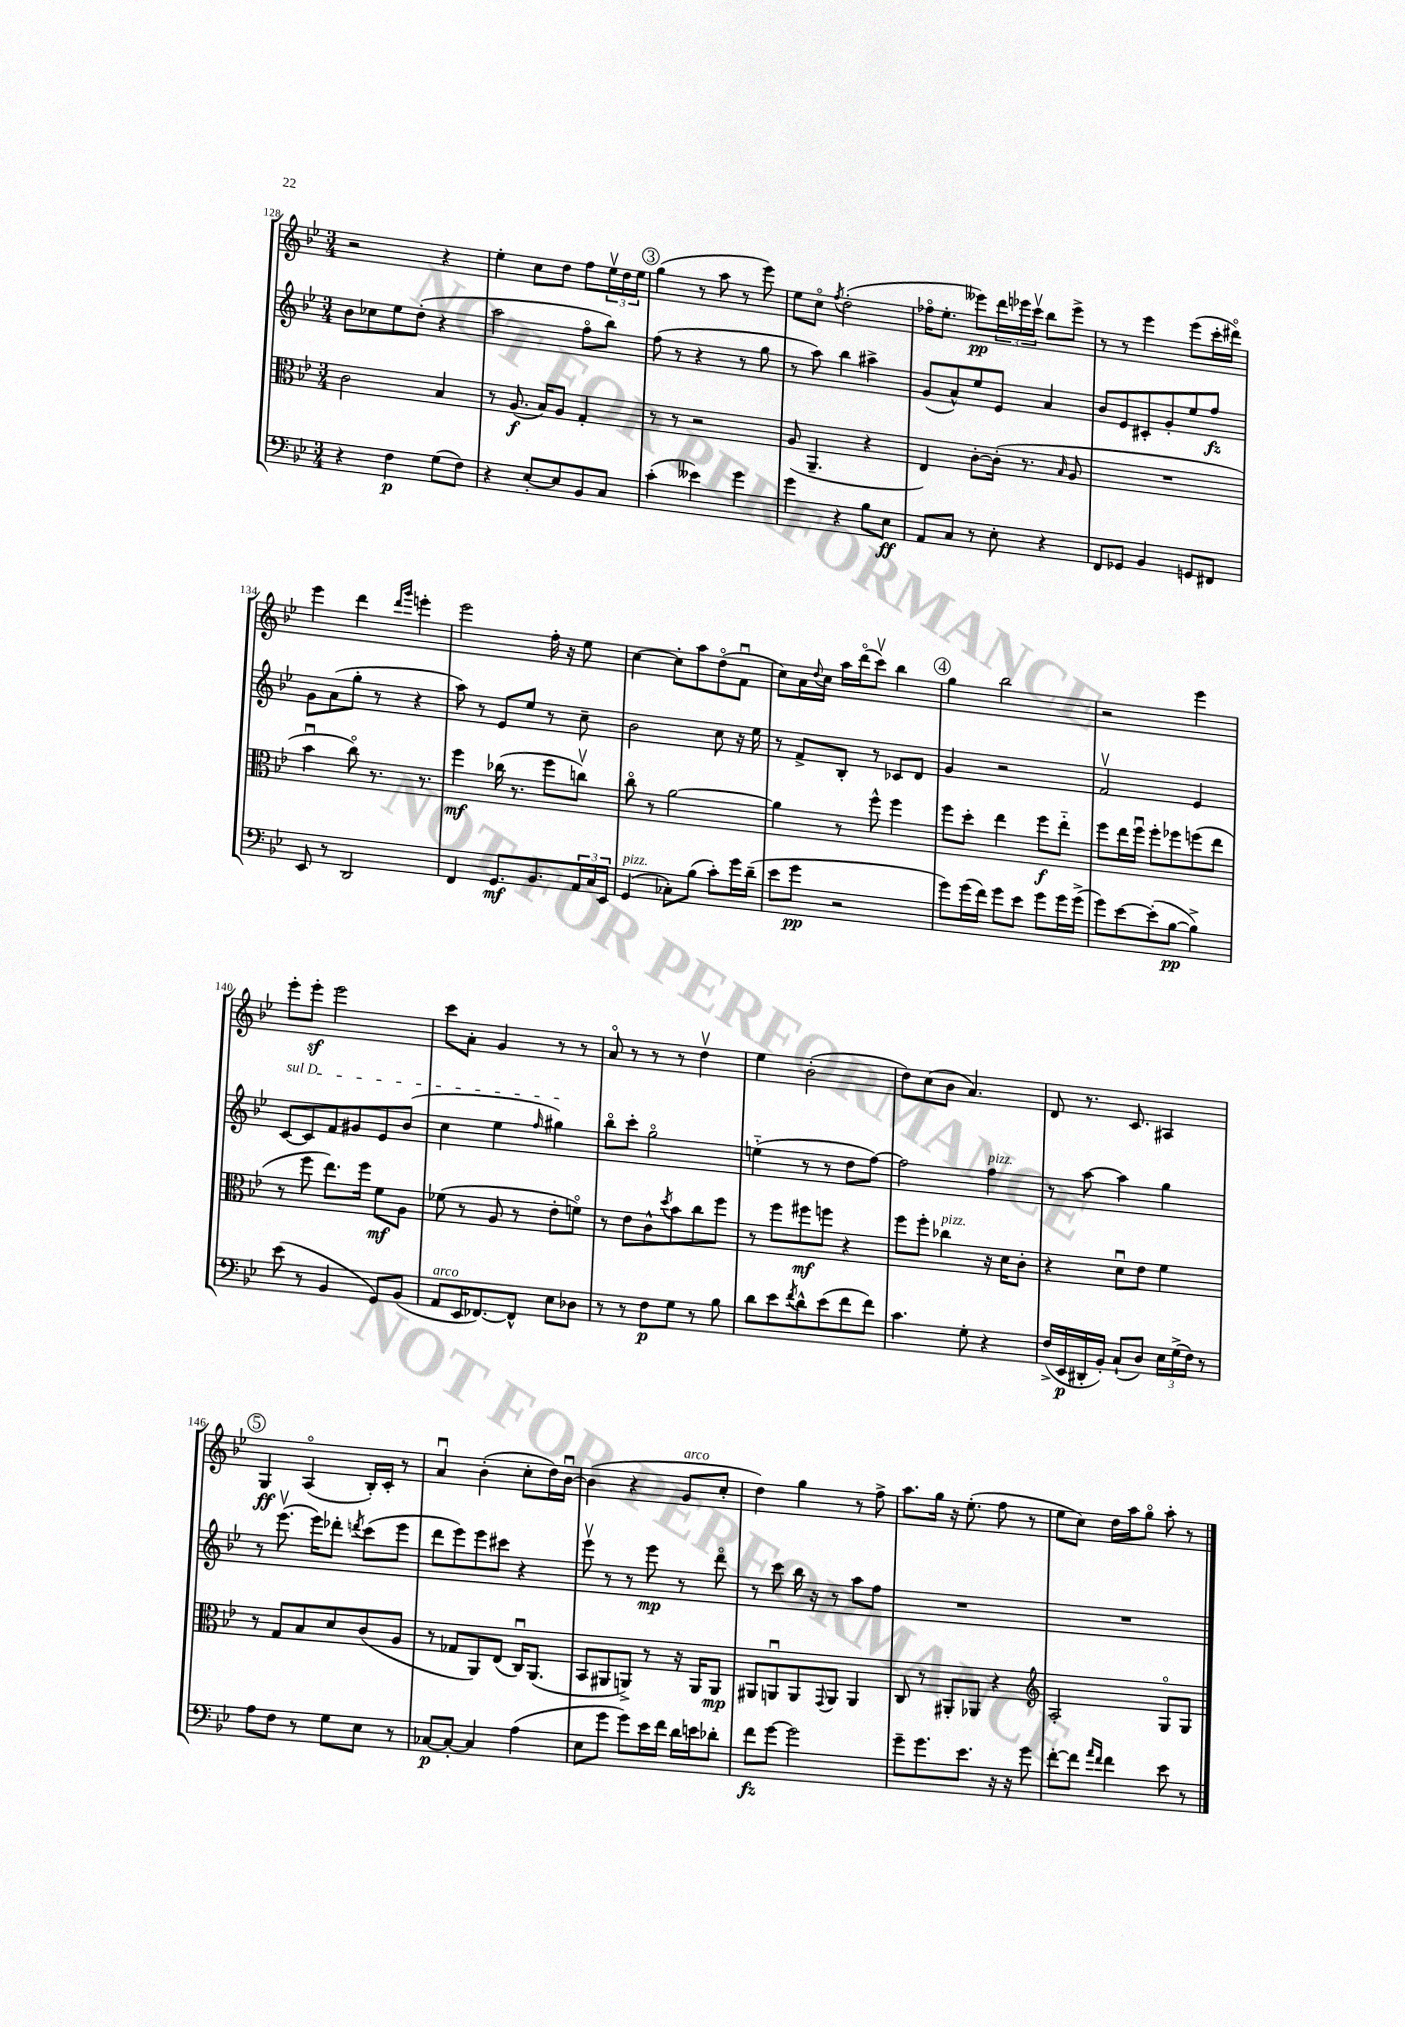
<<
\new StaffGroup <<
\new Staff = "s0" {
    \clef treble \key bes \major \numericTimeSignature \time 3/4
    r2 r4 |
    ees''4-. c''8 d''8 f''8 \tuplet 3/2 { ees''16\upbow d''16 ees''16 } |
    \mark \markup { \circle "3" } g''4( r8 a''8 r8 ees'''8) |
    ees''8 c''8\flageolet \acciaccatura { f''8 } d''2-.( |
    fes''16\flageolet ees''8.-. eeses'''8\pp) \tuplet 3/2 { d'''16 ees'''16 c'''16\upbow } bes''8 ees'''8-> |
    r8 r8 ees'''4 ees'''8( c'''16-. dis'''16\flageolet) |
    ees'''4 d'''4 \grace { d'''16 g'''16 } e'''4-. |
    ees'''2 f''16-. r16 ees''8 |
    c''4~ c''8-. a''8 d''8\flageolet( f'8\downbow |
    c''8) a'16 \appoggiatura { d''8 } c''16 a''16 d'''16\flageolet( c'''8\upbow) bes''4 |
    \mark \markup { \circle "4" } g''4 bes''2 |
    r2 ees'''4 |
    ees'''8-. ees'''8-.\sf ees'''2 |
    c'''8 a'8-. g'4 r8 r8 |
    a'8\flageolet r8 r8 r8 d''4\upbow |
    ees''4 bes'2-.( |
    d''8) c''8( bes'8 a'4.) |
    d'8 r8. c'8. ais4 |
    \mark \markup { \circle "5" } g4\ff a4\flageolet( bes16-.) c'16-. r8 |
    a'4\downbow bes'4-.( c''8-. d''16) bes'16~\downbow |
    bes'4( r4 g'8^\markup { \italic "arco" } c''8-. |
    d''4) g''4 r8 f''8-> |
    a''8. g''16 r16 ees''8.-.( f''8 r8 |
    ees''8 c''8) d''16 a''16 g''8\flageolet a''8-. r8 \bar "|." |
}
\new Staff = "s1" {
    \clef treble \key bes \major \numericTimeSignature \time 3/4
    bes'8 ces''8 ees''8 d''8-.( r4 |
    a''2 f''8\flageolet bes''8) |
    \mark \markup { \circle "3" } f''8( r8 r4 r8 g''8 |
    r8 a''8) bes''4 ais''4-> |
    g'8( a'8-^) ees''8 ees'8 a'4 |
    bes'8 ees'8 cis'8-. g'8-. ees''8 f''8\fz |
    g'8 a'8( g''8-. r8 r4 |
    a''8) r8 ees'8 ees''8 r8 c''8-- |
    bes'2 c''8 r16 ees''16 |
    r8 f'8-> bes8-. r8 ces'8 d'8 |
    \mark \markup { \circle "4" } g'4 r2 |
    f'2\upbow ees'4 |
    \once \override TextSpanner.bound-details.left.text = \markup { \italic "sul D" } c'8~\startTextSpan c'8 f'8 gis'8 ees'8 bes'8( |
    c''4 ees''4 \grace { f''16 } gis''4\stopTextSpan) |
    bes''8\flageolet c'''8-. g''2\flageolet |
    e''4-_( r8 r8 d''8 f''8~) |
    f''2 f''4^\markup { \italic "pizz." } |
    r8 a''8~ a''4 g''4 |
    \mark \markup { \circle "5" } r8 ees'''8.\upbow( ees'''16) des'''8-. \acciaccatura { d'''8 } c'''8( ees'''8 |
    d'''8 ees'''8) ees'''8 cis'''8 r4 |
    ees'''8\upbow r8 r8 ees'''8\mp r8 d'''8\flageolet |
    r8 c'''8 bes''16 r16 r8 a''8 f''8 |
    R2. |
    R2. \bar "|." |
}
\new Staff = "s2" {
    \clef alto \key bes \major \numericTimeSignature \time 3/4
    c'2 bes4 |
    r8 a8.\f( bes16) a8 g4-. |
    \mark \markup { \circle "3" } r8 r8 r2 |
    a8( a,4.-- r4 |
    ees4) c'8~-. c'16-.( r8. \grace { bes16 } a8 |
    R2. |
    bes'4\downbow c''8\flageolet) r8. r8. |
    f''4\mf ces''16( r8. f''8 c''8\upbow) |
    c''8\flageolet r8 a'2~ |
    a'4 r8 f''8-^ f''4 |
    \mark \markup { \circle "4" } f''8 d''8-. ees''4 f''8\f ees''8-_ |
    f''8 ees''16 f''16\downbow f''8-. fes''8 f''8( ees''8 |
    r8 f''8 ees''8.) f''16 f'8\mf a8 |
    fes'8( r8 a8 r8 ees'8-. f'8\flageolet) |
    r8 ees'8 c'8-^ \acciaccatura { d''8 } bes'8 c''8 f''8 |
    r8 f''8 fis''8\mf f''8 r4 |
    f''8 f''8-. ces''4^\markup { \italic "pizz." } r16 d'16 c'8-. |
    r4 d'8\downbow ees'8 f'4 |
    \mark \markup { \circle "5" } r8 g8 bes8 d'8 c'8( a8 |
    r8 ges8 a,8) ees8( c16\downbow) a,8.( |
    bes,8 ais,8 a,8->) r8 r16 a,16 a,8\mp |
    ais,8 a,8\downbow a,8 \appoggiatura { g,8 } a,8 a,4 |
    c8 r8 ais,8-. aes,8 r4 |
    \clef treble a2-. g8\flageolet g8 \bar "|." |
}
\new Staff = "s3" {
    \clef bass \key bes \major \numericTimeSignature \time 3/4
    r4 f4\p g8( f8) |
    r4 ees8~-. ees8 bes,8 c8 |
    \mark \markup { \circle "3" } c'4-.( eeses'4) g'4 |
    g'4 r4 bes8 ees8\ff |
    a,8 c8 r8 ees8-. r4 |
    f,8 ges,8 bes,4 g,8 fis,8 |
    ees,8 r8 d,2 |
    f,4 g,8.\mf bes,8. \tuplet 3/2 { a,16 c16 ees,16 } |
    g,4^\markup { \italic "pizz." }( ces8-.) bes8( c'8-.) g'16 d'16--( |
    ees'8 g'8\pp r2 |
    \mark \markup { \circle "4" } g'8) g'16( f'16) g'8 ees'8 g'8 g'16 g'16->( |
    g'8) ees'8~ ees'8-.( bes8~\pp bes4->) |
    ees'8( r8 bes,4 g,8) bes,8( |
    a,8^\markup { \italic "arco" } ees,16 fes,8.~) fes,8-^ ees8 des8 |
    r8 r8 f8\p g8 r8 bes8 |
    d'8 ees'8 \acciaccatura { f'8 } d'8-^ ees'8( f'8 f'8) |
    c'4. g8-. r4 |
    f16->( ees,16\p dis,16-. bes,16-.) c8-!( d8) \tuplet 3/2 { ees16 g16->( f16) } r8 |
    \mark \markup { \circle "5" } a8 f8 r8 g8 ees8 r8 |
    ces8~\p ces8~-. ces4 a4( |
    ees8 g'8 g'8) ees'16 f'16 d'16 e'16 des'8-. |
    f'8\fz g'8~ g'2 |
    g'8-- g'8. ees'8. r16 r16 g'8 |
    f'8~-. f'8 \grace { a'16 f'16 } f'4 ees'8 r8 \bar "|." |
}
>>
>>
\layout { \context { \Score currentBarNumber = #128 } }
